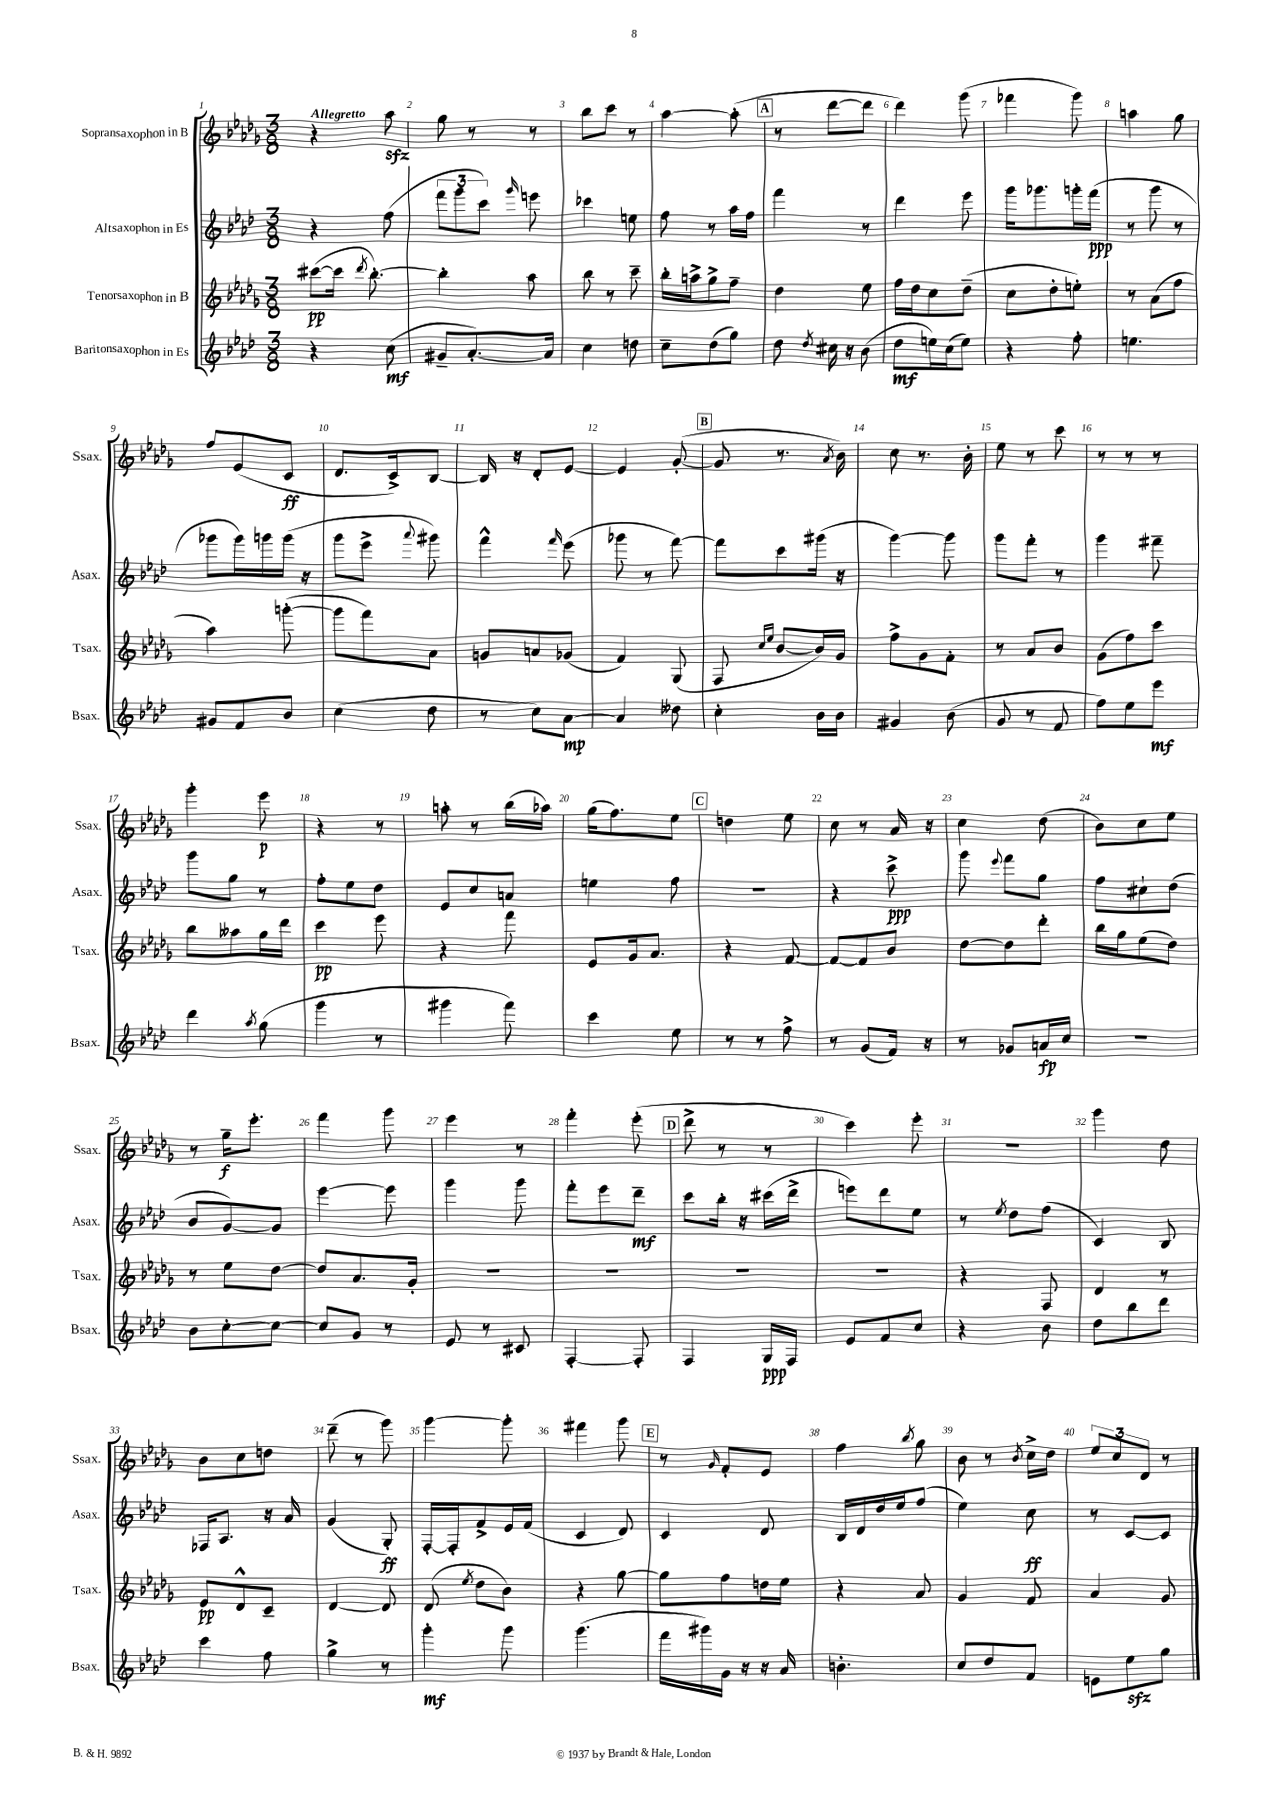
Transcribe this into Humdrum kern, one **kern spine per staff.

**kern	**kern	**kern	**kern
*staff4	*staff3	*staff2	*staff1
*clefG2	*clefG2	*clefG2	*clefG2
*k[b-e-a-d-]	*k[b-e-a-d-g-]	*k[b-e-a-d-]	*k[b-e-a-d-g-]
*M3/8	*M3/8	*M3/8	*M3/8
4r	([8ccc#	4r	4r
.	16ccc#]	.	.
.	8qddd-	.	.
.	[8.bb-')	.	.
(8cc	.	(8ff	8aa-
=	=	=	=
8g#~	4bb-']	12fff	8gg-
.	.	12ggg	.
[8.a-')	.	.	8r
.	.	12ccc)	.
.	.	16qqggg	.
.	8aa-	8eee	8r
16a-]	.	.	.
=	=	=	=
4cc	8bb-	4ccc-	8bb-
.	8r	.	8ccc
8dd	8ccc~	8ee	8r
=	=	=	=
8cc~	16bb-'	8ff	[4aa-
.	16aa^	.	.
(8dd-	8gg-^	8r	.
8gg)	8ff~	16aa-	(8aa-']
.	.	16ff	.
=	=	=	=
8dd-	4dd-	4fff	8r
8qdd-	.	.	.
16cc#	.	.	[8ddd-
16r	.	.	.
(8b-	8ee-	8r	8ddd-]
=	=	=	=
8dd-	16ff	4ddd-	4ddd-)
.	16dd-	.	.
16ee)	8cc	.	.
(16cc	.	.	.
8ee)	(8dd-~	8eee-	(8ggg-
=	=	=	=
4r	8cc	16ggg	4fff-
.	.	8.ggg-	.
.	8dd-'	.	.
8ff'	8ee')	16ggg'	8ggg-)
.	.	(16fff	.
=	=	=	=
4.ee	8r	8r	4aa
.	(8a-	8ggg	.
.	8ff	8r	8gg-
=	=	=	=
8g#	4aa-)	8ggg-	8ff
8f	.	16ggg-)	(8e-
.	.	16ggg	.
8b-	([8ggg'	(16ggg	8c
.	.	16r	.
=	=	=	=
(4cc	8ggg]	8ggg	8.d-
.	8fff)	8eee-^	.
.	.	.	16c^)
.	.	8qqaaa-	.
8dd-	8a-	8ggg#)	[8B-
=	=	=	=
8r	8g	4fff^^	16B-]
.	.	.	16r
8cc)	8a	.	8d-'
.	.	16qqfff	.
[8a-	(8g-	(8eee-	[8e-
=	=	=	=
4a-]	4f)	8ggg-	4e-]
.	.	8r	.
8dd--	(8G-	[8fff)	([8g-'
=	=	=	=
4cc'	8F	8fff]	8g-]
.	16qqcc	.	.
.	16qqee-	.	.
.	[8b-	8ccc	8.r
16b-	16b-])	(16ggg#	.
.	.	.	8qa-
16b-	16g-	16r	16b-)
=	=	=	=
4g#	8ff^	[4ggg)	8cc
.	8g-	.	8.r
(8b-	8f'	8ggg]	.
.	.	.	16b-'
=	=	=	=
8g	8r	8ggg	8ee-
8r	8a-	8fff'	8r
8f	8b-	8r	8ccc
=	=	=	=
8ff)	(8g-	4ggg	8r
8ee-	8ff)	.	8r
8eee-	8ccc	8fff#~	8r
=	=	=	=
4ddd-	8bb-	8ggg	4ggg-'
.	8aa--	8gg	.
8qaa-	.	.	.
(8gg	16gg-	8r	8eee-
.	16ddd-	.	.
=	=	=	=
4ggg	4ccc	8ff'	4r
.	.	8ee-	.
8r	8eee-	8dd-	8r
=	=	=	=
4ggg#	4r	8e-	8aa'
.	.	8cc	8r
8fff)	8fff	8a	(16bb-
.	.	.	16aa-)
=	=	=	=
4ccc	8e-	4ee	(16gg-
.	.	.	8.ff)
.	16g-	.	.
.	8.a-	.	.
8ee-	.	8ff	8ee-
=	=	=	=
8r	4r	4.r	4dd
8r	.	.	.
8ff^	[8f	.	8ee-
=	=	=	=
8r	8f_	4r	8cc
(8g	8f]	.	8r
16f)	8b-	8ccc^	16a-
16r	.	.	16r
=	=	=	=
8r	[8dd-	8ggg	4cc
.	.	8qqeee-	.
8g-	8dd-]	8fff	.
16a	8ddd-'	8gg	(8dd-
16cc	.	.	.
=	=	=	=
4.r	16bb-	8ff	8b-)
.	16gg-	.	.
.	(8ee-	8cc#`	8cc
.	8dd-)	(8dd-	8ee-
=	=	=	=
8b-	8r	8b-	8r
[8cc'	8ee-	[8g)	16gg-~
.	.	.	8.eee-'
8cc_	[8dd-	8g]	.
=	=	=	=
8cc]	8dd-]	[4eee-	4fff
8g	8.a-	.	.
8r	.	8eee-]	8ggg-
.	16g-'	.	.
=	=	=	=
8e-	4.r	4ggg	4eee-
8r	.	.	.
8c#	.	8ggg	8r
=	=	=	=
[4F'	4.r	8fff'	4fff'
.	.	8eee-	.
8F']	.	8ddd-~	(8eee-'
=	=	=	=
4F	4.r	8ccc	8ddd-^
.	.	16bb-'	8r
.	.	16r	.
16G	.	(16ccc#	8r
16F	.	16ddd-^	.
=	=	=	=
8e-	4.r	8eee)	4ccc)
8f	.	8ddd-	.
8cc	.	8ee-	8eee-'
=	=	=	=
4r	4r	8r	4.r
.	.	8qee-	.
.	.	8dd-	.
8b-	8F	(8ff	.
=	=	=	=
8dd-	4d-	4c)	4ggg-
8bb-	.	.	.
8ddd-	8r	8B-	8dd-
=	=	=	=
4ccc	8e-	16F-	8b-
.	.	8.A-	.
.	8d-^^	.	8cc
8ff	8c~	16r	8dd
.	.	16a-	.
=	=	=	=
4gg^	[4d-	(4g	(8ddd-~
.	.	.	8r
8r	8d-]	8G')	8ggg-)
=	=	=	=
4ggg'	(8d-	[16F'	[4ggg-
.	.	16F']	.
.	8qee-	.	.
.	8dd-	8f^	.
8ggg	8b-)	16e-	8ggg-']
.	.	(16f	.
=	=	=	=
(4.ggg	4r	4c	4fff#
.	[8gg-	8d-)	8ggg-
=	=	=	=
16fff	8gg-]	4c	8r
16ggg#)	.	.	.
.	.	.	16qqg-
16g	8ff	.	8f'
16r	.	.	.
16r	16dd	8d-	8e-
16a-	16ee-	.	.
=	=	=	=
4.b'	4r	16B-	4ff
.	.	16d-	.
.	.	16dd-	.
.	.	16ee-	.
.	.	.	8qbb-
.	8a-	(8ff	8gg-
=	=	=	=
8cc	4g-	4ee-)	8b-
8dd-	.	.	8r
.	.	.	8qb-
8f	8f	8cc	16cc^
.	.	.	16dd-
=	=	=	=
8e	4a-	8r	12ee-
.	.	.	12cc
8ee-	.	[8c	.
.	.	.	12d-
8gg	8g-	8c]	8r
==	==	==	==
*-	*-	*-	*-
